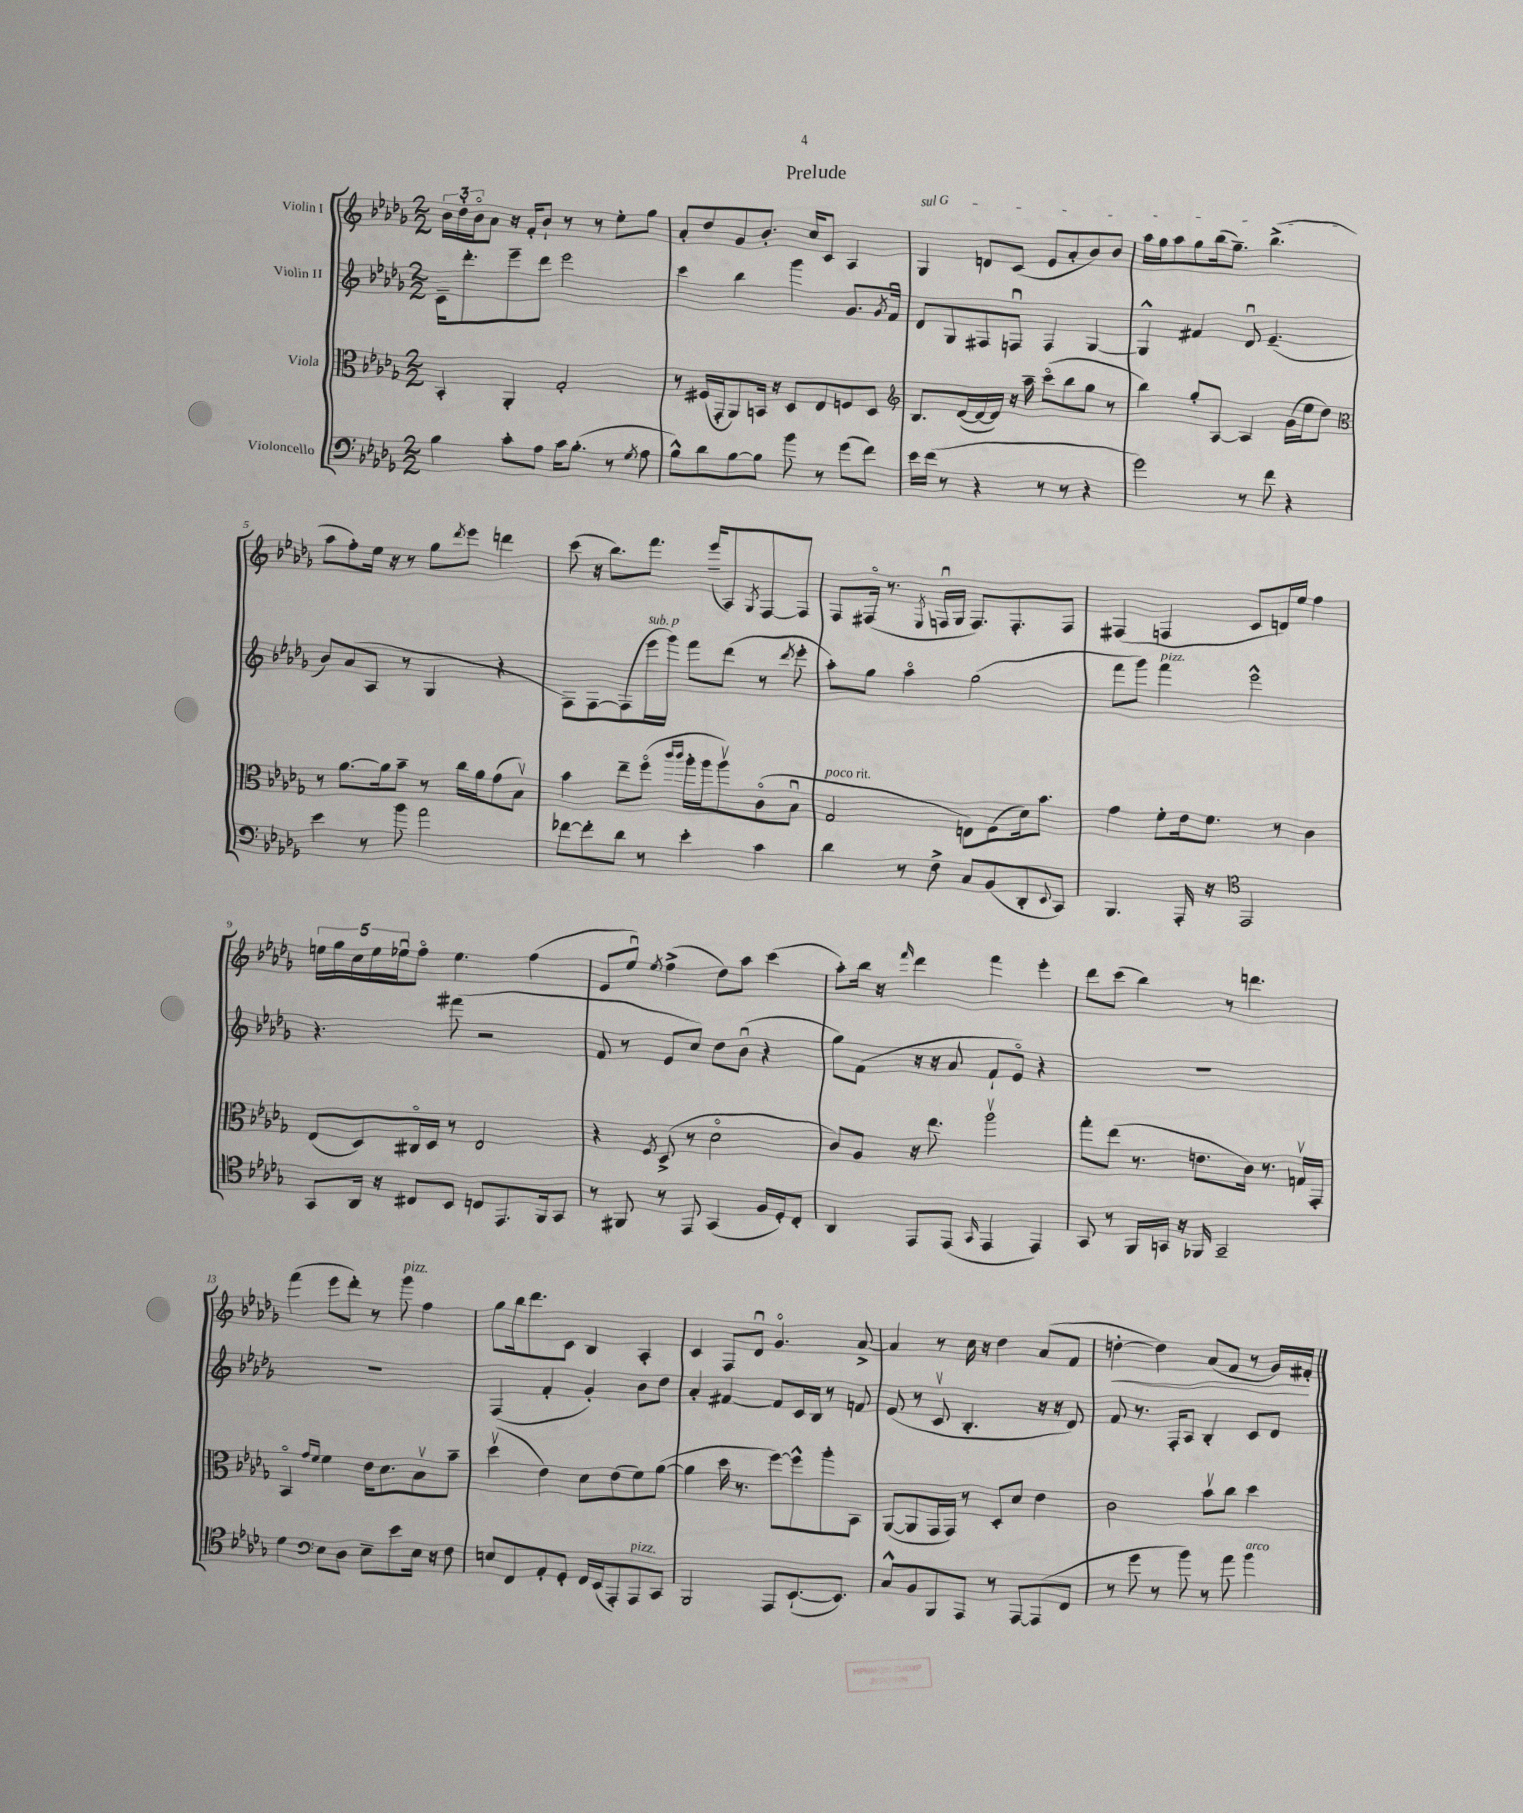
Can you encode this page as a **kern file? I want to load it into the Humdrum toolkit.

**kern	**kern	**kern	**kern
*staff4	*staff3	*staff2	*staff1
*clefF4	*clefC3	*clefG2	*clefG2
*k[b-e-a-d-g-]	*k[b-e-a-d-g-]	*k[b-e-a-d-g-]	*k[b-e-a-d-g-]
*M2/2	*M2/2	*M2/2	*M2/2
4B-	4BB-'	16c~	24b-
.	.	.	24dd-'
.	.	8.ddd-'	.
.	.	.	24b-o
.	.	.	8a-
8c'	4AA-'	8eee-~	16r
.	.	.	16f'
8A-	.	8ddd-	8b-`
16c	2G-'	2eee-	8r
(8.B-'	.	.	.
.	.	.	8r
8r	.	.	8ee-'
8qG-	.	.	.
8A-	.	.	8gg-
=	=	=	=
8B-^^)	8r	4ccc	8a-'
8d-	(16F#	.	8dd-
.	16GG-'	.	.
[8B-	8AA-)	4bb-	8g-
8B-]	16BB	.	8.b-'
.	16r	.	.
8b-	8D-	4ggg-	.
.	.	.	16cc
8r	8E-	.	8c
(8g-	8F	8.g-	4A-
8f)	8D-	.	.
.	.	8qg-	.
.	.	16fu	.
=	=	=	=
*	*clefG2	*	*
16e-	8.B-	8d-	4G-
(16f	.	.	.
8r	.	8G-	.
.	([16d-	.	.
4r	16d-_	8F#	8d
.	16d-])	.	.
.	16r	8Fu	(8c
.	16aa-~	.	.
8r	(8ccco	4F	8e-
8r	8bb-	.	8a-'
4r	8gg-	[4G-	8b-)
.	8r	.	8b-
=	=	=	=
2g-)	4bb-)	4G-^^]	16aa-
.	.	.	16gg-
.	.	.	8aa-
.	8gg-'	4f#	8gg-
.	[8A-	.	(16bb-
.	.	.	8.gg-~)
8r	4A-]	8d-u	.
8f	.	(4.e-~	(4.bb-^
4r	(16g-	.	.
.	16ee-	.	.
.	8dd-)	.	.
=	=	=	=
*	*clefC3	*	*
4e-	8r	8b-)	8aa-
.	[8.a-	(8a-	8ff')
8r	.	8A-	16ee-
.	16a-]	.	16r
8b-	8b-~	8r	8r
2a-	8r	4G-	8gg-
.	.	.	8qddd-
.	16cc	.	8eee-
.	16a-	.	.
.	(8g-	4r	4ddd
.	8B-v)	.	.
=	=	=	=
[8f-	4b-	8F)	(8ccc
8f-']	.	[8F	16r
.	.	.	8.bb-)
8d-	8ee-~	(8F]	.
8r	(8ffo	16eee-	8.fff
.	.	16ggg-)	.
.	16qqccc	.	.
.	16qqccc	.	.
4e-'	16aa-'	8fff	.
.	16aa-	.	(16eee-~
.	8aa-v)	(8ddd-	8A-)
.	.	.	8qG-
4c	(8co	8r	[8F
.	.	8qddd-	.
.	8B-u	8eee-'	8F]
=	=	=	=
4d-	2G-	8aa-')	8F
.	.	8gg-	(16F#o
.	.	.	8.r
8r	.	4aa-o	.
.	.	.	8qE-
8F^	.	.	16Fu
.	.	.	16G-
8C	8E)	(2gg-	8.F)
(8BB-	(8F	.	.
.	.	.	8.F'
8DD-'	16d-)	.	.
.	8.b-	.	.
8qqEE-	.	.	.
8CC)	.	.	8F
=	=	=	=
4.BBB-	4g-	8fff	(4F#
.	.	8ggg-)	.
.	8f'	4fff	4F
16AAA-'	16e-	.	.
16r	8.f	.	.
*clefC4	*	*	*
2EE-	.	2eee-^^	8c
.	8r	.	16d)
.	.	.	16ee-
.	4c	.	4ff
=	=	=	=
8GG-	(8E-	4.r	20ee
.	.	.	20gg-
.	.	.	20cc
16AA-	8D-)	.	.
.	.	.	20ee
16r	.	.	.
.	.	.	20ee-u
8C#	16C#o	.	8ffo
.	16D-	.	.
8BB-	8r	(8fff#	4.ee-
8C	2E-	2r	.
8.EE-	.	.	.
.	.	.	(4ff
16FF	.	.	.
8GG-	.	.	.
=	=	=	=
8r	4r	8f	8e-
8FF#	.	8r	8ee-u)
.	8qF	.	8qee-
8r	(8D-^	8e-	(4ff^
8EE-	8r	8cc)	.
(4GG-	2d-o	8dd-	8dd-)
.	.	(8b-u	8aa-
16F	.	4r	(4ccc
16D-')	.	.	.
8C'	.	.	.
=	=	=	=
4AA-	8c)	8gg-)	8aa-')
.	8A-	(8f	16bb-
.	.	.	16r
.	.	.	16qqfff
8EE-	16r	16r	4ddd-
.	8.ee-	16r	.
(8EE-	.	8a-	.
16qqGG-	.	.	.
4EE-	2aa-v	8f`	4fff
.	.	8e-o)	.
4EE-)	.	4r	4eee-'
=	=	=	=
8GG-	8gg-'	1r	8ddd-
8r	(8ee-	.	(8ccc
16FF	8.r	.	4bb-)
16GG	.	.	.
16r	.	.	.
16FF-	8.e	.	.
2GG~	.	.	8r
.	16c)	.	4.ddd
.	8.r	.	.
.	16Gv	.	.
.	16GG-'	.	.
=	=	=	=
4d-	4BB-o	1r	(4fff
*clefF4	*	*	*
.	16qqg-	.	.
.	16qqf	.	.
8E-	4f	.	8eee-
8D-	.	.	8ddd-')
8E-~	16e-	.	8r
.	8.d-	.	.
8e-	.	.	8ggg-
16E-	8B-v	.	4ff
16r	.	.	.
8F	8b-~	.	.
=	=	=	=
8E	(4dd-v	(4F	8gg-
8FF	.	.	16bb-
.	.	.	8.ddd-
8AA-'	4e-)	4f'	.
8GG-'	.	.	8c
16FF	8d-	4g-')	4B-
(16EE-	.	.	.
8AAA-')	(8e-	.	.
8AAA-	8f)	8b-	4A-'
8CC	([8a-	8dd-	.
=	=	=	=
2BBB-	4a-]	4a-'	4c
.	16dd-	[4f#	8F
.	8.r	.	.
.	.	.	8d-u
8AAA-	[8ff)	8f#]	4.g-o
([8.EE-`	8ff^^]	16c	.
.	.	16B-	.
.	8aa-'	8r	.
8.EE-])	.	.	.
.	8BB-	8f	[8a-^
=	=	=	=
8C^^	([8AA-	(8e-	4a-]
8BB-	8AA-]	8r	.
8BBB-	16GG-	8cv	8r
.	16GG-)	.	.
8AAA-	8r	4.B-'	16cc
.	.	.	16r
8r	8D-'	.	4dd-
[8AAA-	8d-	.	.
(8AAA-]	4e-	16r	(8a-
.	.	16r	.
8FF	.	8d-)	8f
=	=	=	=
8r	2c	8f	[4dd'
8g-	.	8.r	.
8r	.	.	4dd])
.	.	16F'	.
8b-)	.	8A-	.
8r	8b-v	4B-'	(8a-
8a-	8cc	.	8f
4b-	4dd-	8c	8r
.	.	8d-	16g-)
.	.	.	16f#'
==	==	==	==
*-	*-	*-	*-
